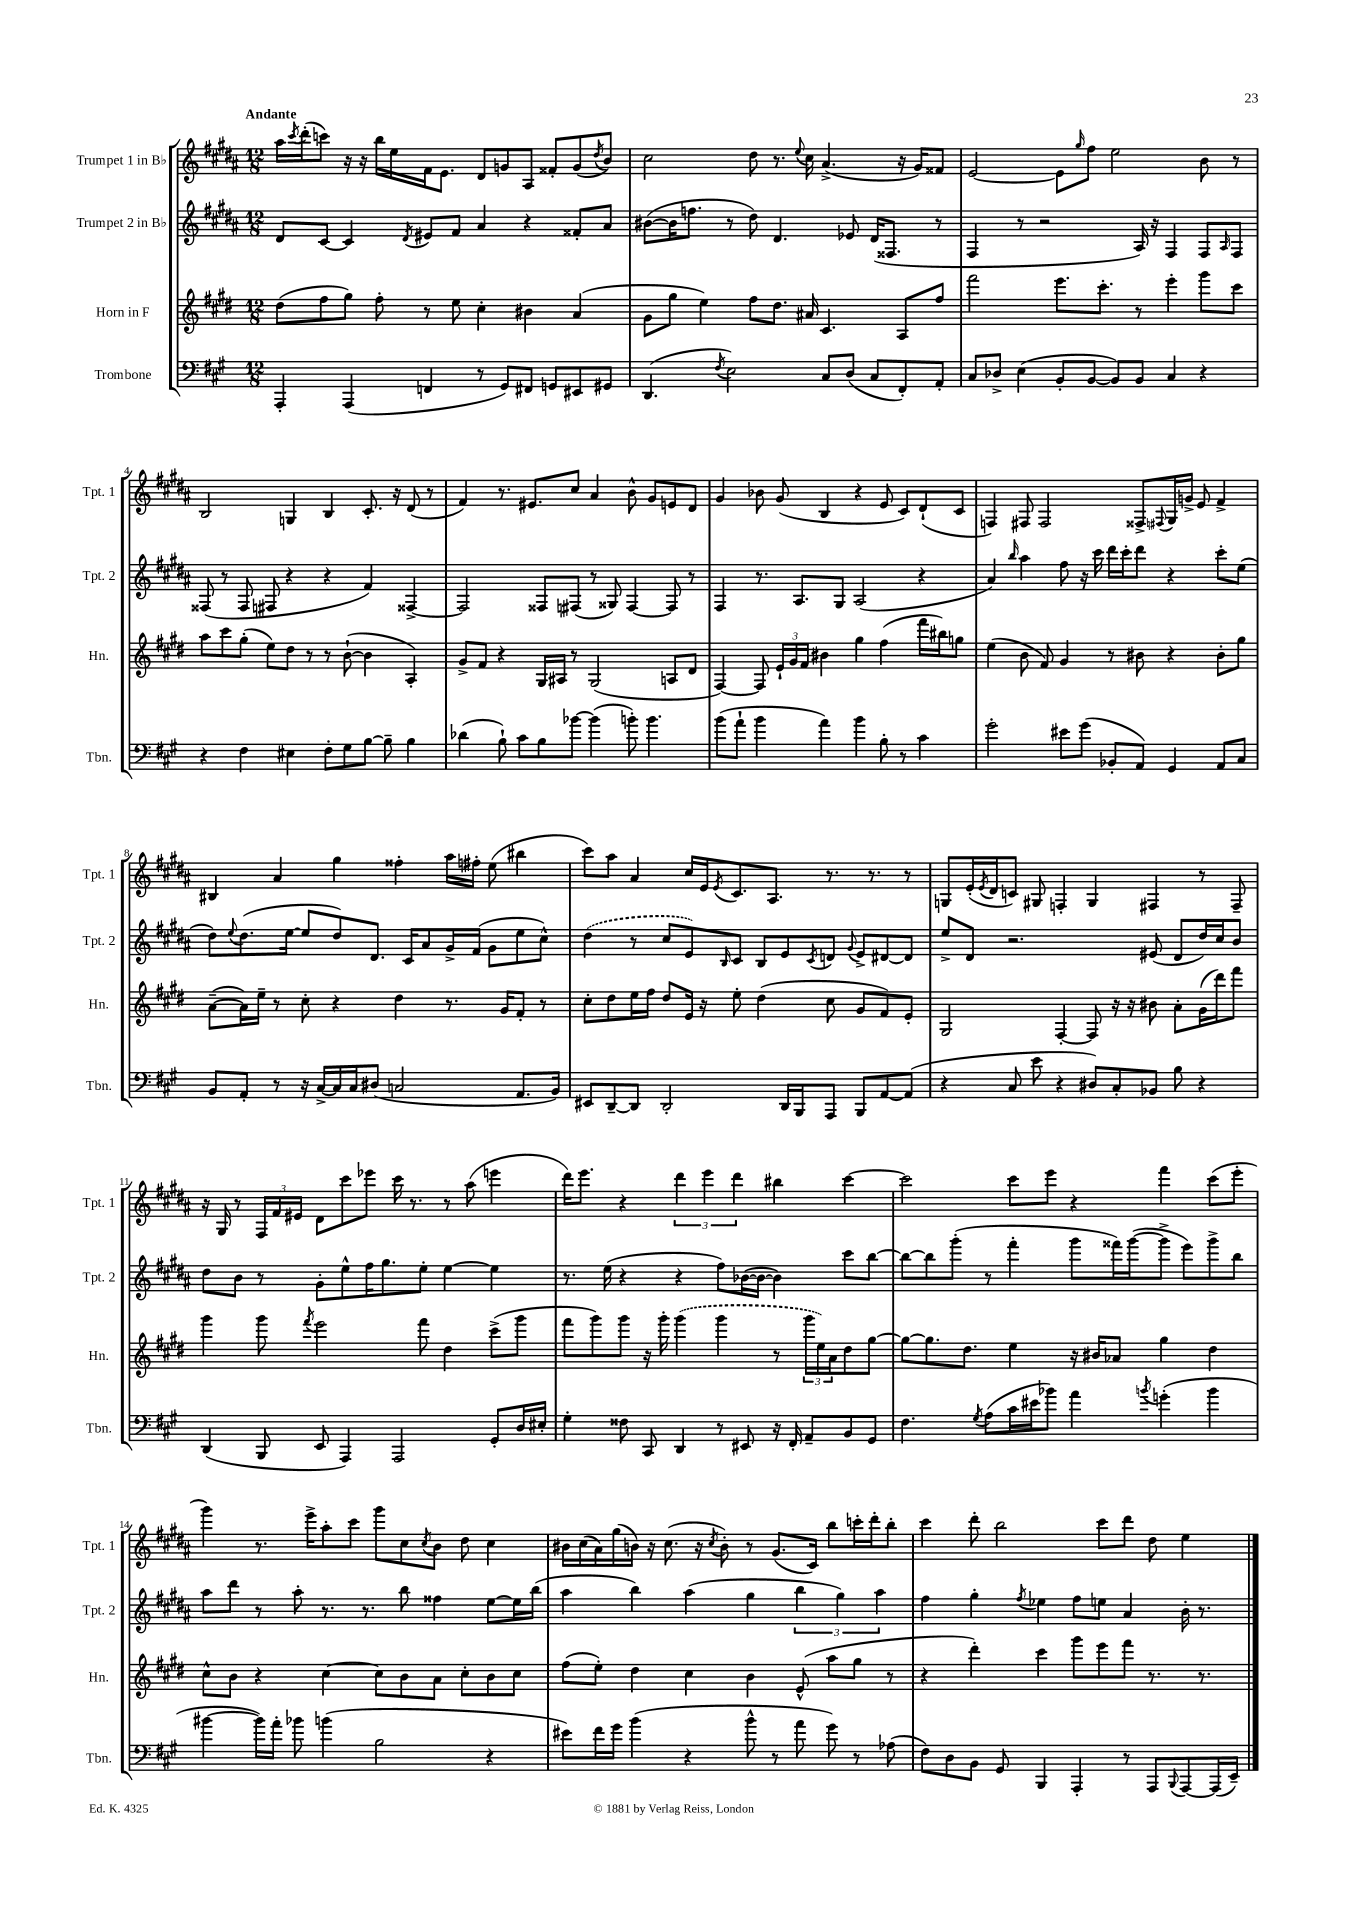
<<
\new StaffGroup <<
\new Staff = "s0" \with { instrumentName = "Trumpet 1 in Bb" shortInstrumentName = "Tpt. 1" } {
    \clef treble \key b \major \numericTimeSignature \time 12/8 \tempo "Andante"
    ais''16 \acciaccatura { cis'''8 } dis'''16-.( c'''8) r16 r16 b''16 e''16 fis'16 e'8. dis'8 g'8 ais8 fisis'8-. g'8( \acciaccatura { dis''8 } b'8) |
    cis''2 dis''8 r8. \appoggiatura { e''8 } cis''16 ais'4.->( r16 gis'16) fisis'8 |
    e'2~ e'8 \grace { gis''16 } fis''8 e''2 b'8 r8 |
    b2 g4 b4 cis'8.-. r16 dis'8( r8 |
    fis'4) r8. eis'8. cis''8 ais'4 b'8-^ gis'8 e'8 dis'8 |
    gis'4 bes'8 gis'8( b4 r4 e'8 cis'8) dis'8-!( cis'8 |
    f4) fis8 fis2 fisis8-> \appoggiatura { fis8 } gis16 g'16-> e'8 fis'4-> |
    bis4 ais'4 gis''4 fisis''4-. ais''16 fis''16-. e''8( bis''4 |
    cis'''8) ais''8 ais'4 cis''16 e'16 \acciaccatura { e'8 } cis'8. ais8. r8. r8. r8 |
    g8 e'16-.( \acciaccatura { e'8 } dis'16 c'8) gis8 f4-. gis4 fis4 r8 fis8-- |
    r16 gis16 r8 \tuplet 3/2 { fis16 fis'16 eis'16 } dis'8 cis'''8 ees'''8 cis'''16 r8. r8 ais''8( e'''4 |
    dis'''16) e'''8. r4 \tuplet 3/2 { dis'''4 e'''4 dis'''4 } bis''4 cis'''4~ |
    cis'''2 cis'''8 e'''8 r4 fis'''4 cis'''8( e'''8-. |
    gis'''4) r8. e'''16-> ais''8-. cis'''8 gis'''8 cis''8 \acciaccatura { cis''8 } b'8 dis''8 cis''4 |
    bis'16 cis''16( ais'16) gis''16( b'16) r16 cis''8.( r16 \acciaccatura { cis''8 } b'8-.) r8 gis'8.( cis'16) b''8 c'''16-. dis'''16-. b''8-. |
    cis'''4 dis'''8-. b''2 cis'''8 dis'''8 dis''8 e''4 \bar "|." |
}
\new Staff = "s1" \with { instrumentName = "Trumpet 2 in Bb" shortInstrumentName = "Tpt. 2" } {
    \clef treble \key b \major \numericTimeSignature \time 12/8
    dis'8 cis'8~ cis'4 \acciaccatura { dis'8 } eis'8 fis'8 ais'4 r4 fisis'8-. ais'8 |
    bis'8~( bis'16 f''8. r8 dis''8) dis'4. ees'8 dis'16( fisis8. r8 |
    fis4 r8 r2 ais16) r16 fis4 fis8 \grace { ais16 } fis8 |
    fisis8( r8 fisis8 fis8 r4 r4 fis'4) fisis4~-> |
    fisis2 fisis8 fis8( r8 gisis8) fis4~ fis8 r8 |
    fis4 r8. ais8. gis8 ais2( r4 |
    ais'4) \grace { b''16 } ais''4 fis''8 r16 cis'''16 dis'''16 cis'''16-. dis'''8 r4 cis'''8-. e''8( |
    dis''8) \appoggiatura { e''8 } dis''8.( e''16~ e''8 dis''8) dis'8. cis'16 ais'8 gis'16-> fis'16( gis'8 e''8 cis''8-^) |
    \once \slurDashed dis''4( r8 cis''8 e'8) \grace { b16 } cis'8 b8 e'8 \acciaccatura { cis'8 } d'8 \appoggiatura { gis'8 } e'8-> dis'8~ dis'8 |
    e''8-> dis'8 r2. eis'8( dis'8 dis''16) cis''16 b'8 |
    dis''8 b'8 r8 gis'8-. e''8-^ fis''16 gis''8. e''8-. e''4~ e''4 |
    r8. e''16( r4 r4 fis''8) bes'16~( bes'16~ bes'4) cis'''8 b''8~ |
    b''8~ b''8 gis'''8-.( r8 fis'''4-. gis'''8 fisis'''16) gis'''16~( gis'''8-> e'''8) gis'''8-> b''8 |
    ais''8 dis'''8 r8 ais''8-. r8. r8. b''8 fisis''4 e''8~ e''16 b''16( |
    ais''4 b''4) ais''4( gis''4 \tuplet 3/2 { b''4 gis''4) ais''4 } |
    fis''4 gis''4-. \acciaccatura { fis''8 } ees''4 fis''8 e''8 ais'4 b'16-. r8. \bar "|." |
}
\new Staff = "s2" \with { instrumentName = "Horn in F" shortInstrumentName = "Hn." } {
    \clef treble \key e \major \numericTimeSignature \time 12/8
    dis''8( fis''8 gis''8) fis''8-. r8 e''8 cis''4-. bis'4 a'4( |
    gis'8 gis''8 e''4) fis''8 dis''8. ais'16 cis'4. a8 fis''8 |
    fis'''2 e'''8. cis'''8.-. r8 e'''4-. gis'''8 cis'''8 |
    a''8 cis'''8 gis''8-.( e''8) dis''8 r8 r8 b'8~-!( b'4 a4-.) |
    gis'8-> fis'8 r4 gis16 ais16 r8 gis2( a8 dis'8 |
    fis4~) fis8 \tuplet 3/2 { e'16-! gis'16 fis'16 } bis'4 gis''4 fis''4( fis'''16 bis''16) g''8 |
    e''4( b'8 fis'8) gis'4 r8 bis'8 r4 bis'8-. gis''8 |
    a'8~--( a'16) e''16-- r8 cis''8-. r4 dis''4 r8. gis'16 fis'8-. r8 |
    cis''8-. dis''8 e''16 fis''16 dis''8 e'16 r16 e''8-. dis''4( cis''8 gis'8 fis'8) e'8-. |
    gis2 fis4~-. fis8 r16 r16 bis'8 a'8-. gis'16( dis'''16) fis'''8 |
    gis'''4 gis'''8 \acciaccatura { fis'''8 } e'''2 fis'''8 dis''4 cis'''8->( gis'''8 |
    fis'''8 gis'''8) gis'''8 r16 gis'''16-. \once \slurDashed gis'''4( gis'''4 r8 \tuplet 3/2 { gis'''16 e''16) a'16 } dis''8 gis''8~ |
    gis''8~ gis''8. dis''8. e''4 r16 bis'16 aes'8 gis''4 dis''4 |
    cis''8-^ b'8 r4 cis''4~ cis''8 b'8 a'8 cis''8-. b'8 cis''8 |
    fis''8( e''8-.) dis''4 cis''4 b'4 e'8-^( a''8 gis''8 r8 |
    r4 dis'''4-.) cis'''4 gis'''8 e'''8 fis'''8 r8. r8. \bar "|." |
}
\new Staff = "s3" \with { instrumentName = "Trombone" shortInstrumentName = "Tbn." } {
    \clef bass \key a \major \numericTimeSignature \time 12/8
    a,,4-. a,,4( f,4 r8 gis,8) fis,8 g,8 eis,8 gis,8 |
    d,4.( \acciaccatura { fis8 } e2) cis8 d8( cis8 fis,8-.) a,8-. |
    cis8 des8-> e4( b,8-. b,8~ b,8) b,8 cis4 r4 |
    r4 fis4 eis4 fis8-. gis8 b8~ b8-- b4 |
    des'4( b8-!) cis'8 b8 bes'8~ bes'4( b'8-.) b'4. |
    b'8( a'8-! b'4 a'4) b'4 b8-. r8 cis'4 |
    gis'2-. eis'8 gis'8( bes,8-. a,8) gis,4 a,8 cis8 |
    b,8 a,8-. r8 r16 cis16~-> cis16 cis16 dis8( c2 a,8. b,16) |
    eis,8 d,8~-- d,8 d,2-. d,16 b,,16 a,,8 b,,8 a,8~ a,8( |
    r4 cis8 e'8 r4 dis8) cis8-. bes,8 b8 r4 |
    d,4( b,,8 e,8 a,,4) a,,2 gis,8-. d16 eis16-. |
    gis4-. fisis8 cis,8 d,4 r8 eis,8 r16 fis,16-. a,8-- b,8 gis,8 |
    fis4. \acciaccatura { gis8 } a8( cis'16 eis'16 bes'8) a'4 \acciaccatura { b'8 } g'4-.( b'4 |
    bis'4~ bis'16) a'16-. bes'8 b'4( b2 r4 |
    eis'8) fis'16 gis'16 b'4( r4 b'8-^ r8 a'8 gis'8) r8 aes8( |
    fis8) d8 b,8 gis,8 b,,4 a,,4-. r8 a,,8 \appoggiatura { b,,8 } a,,8~ a,,16( e,16--) \bar "|." |
}
>>
>>
